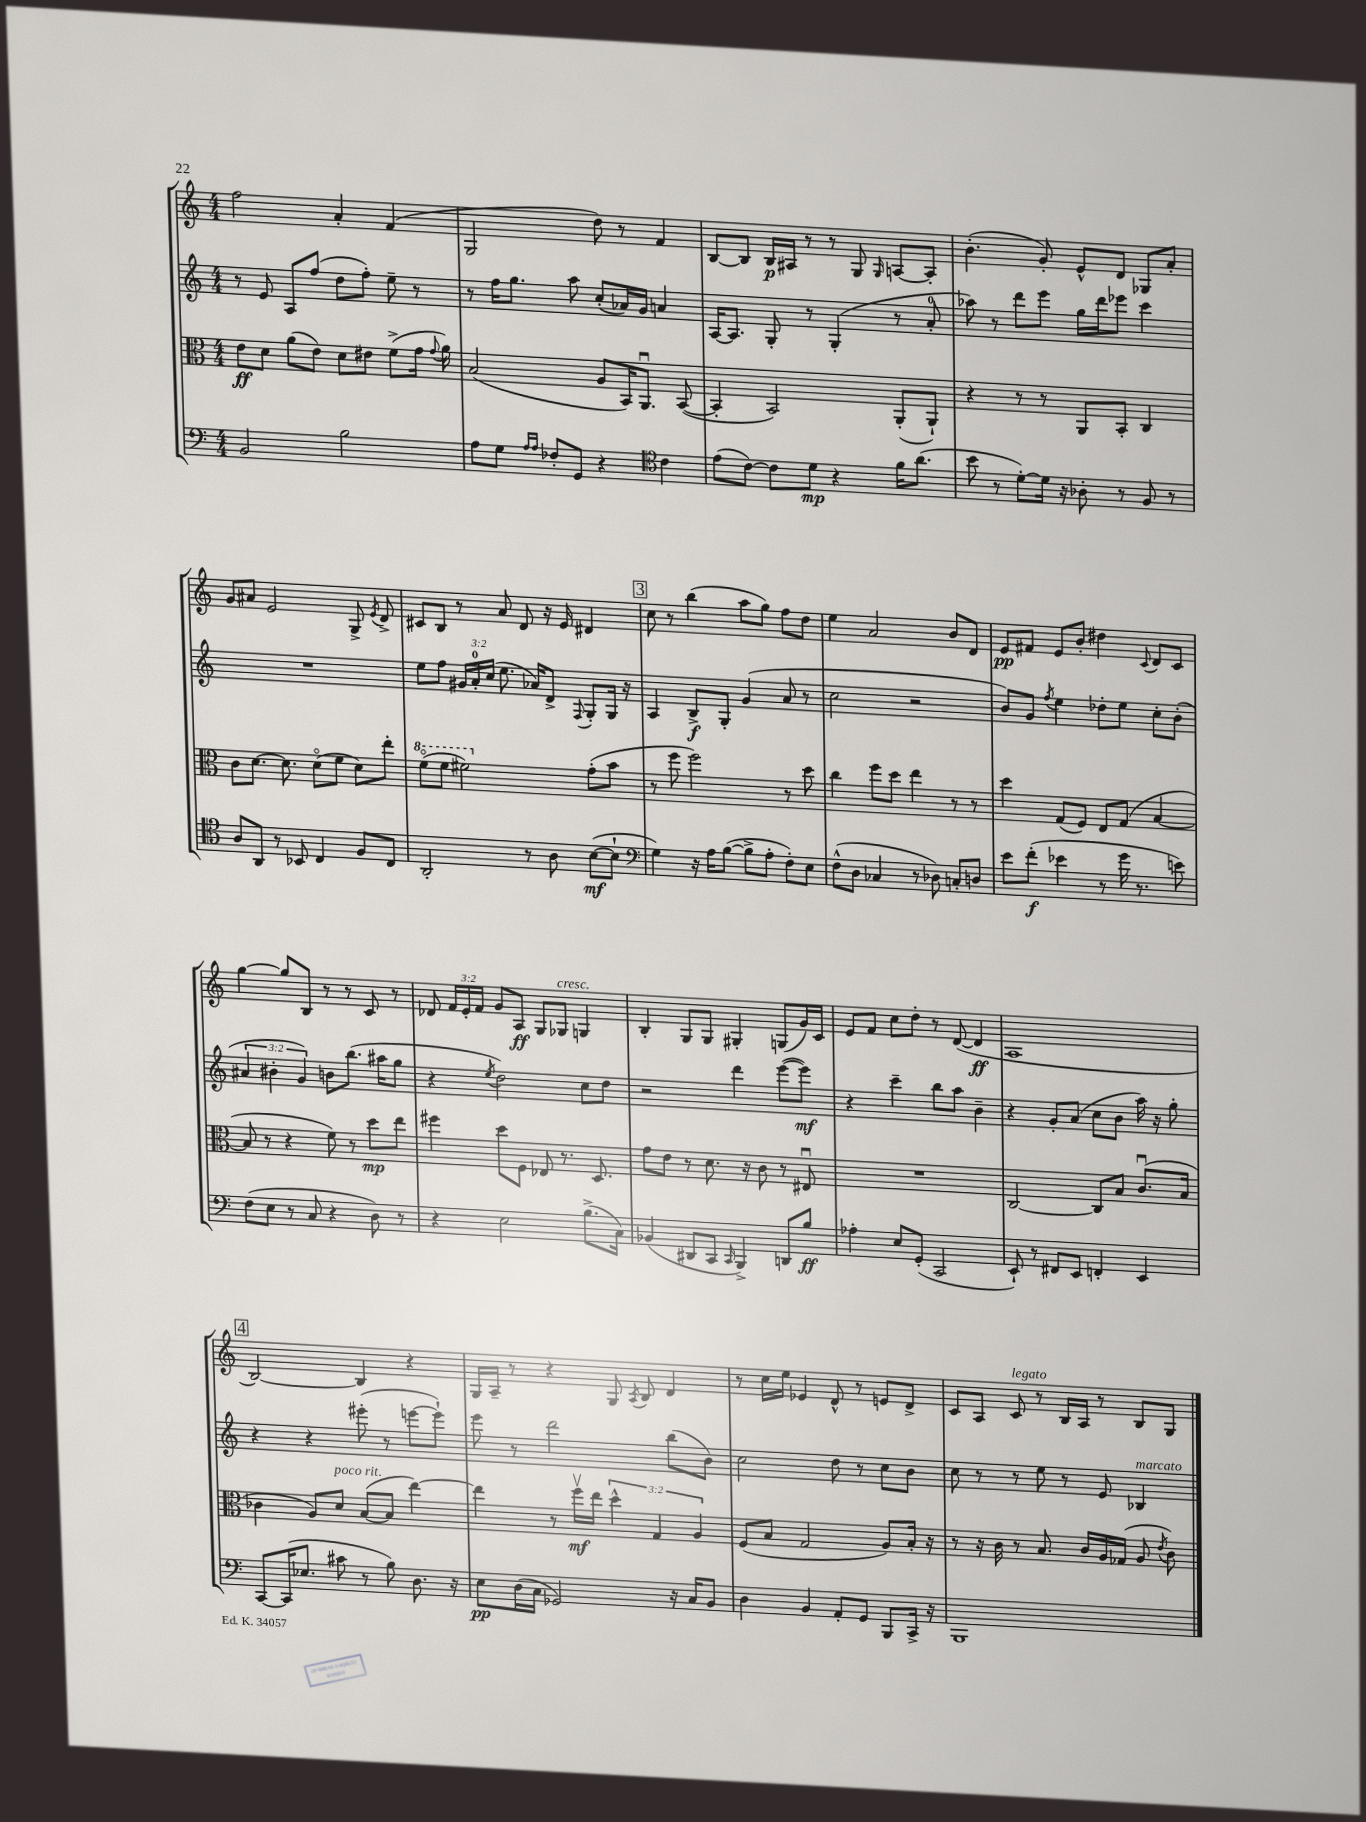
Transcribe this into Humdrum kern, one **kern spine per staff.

**kern	**dynam	**kern	**dynam	**kern	**dynam	**kern	**dynam
*part4	*part4	*part3	*part3	*part2	*part2	*part1	*part1
*staff4	*staff4	*staff3	*staff3	*staff2	*staff2	*staff1	*staff1
*clefF4	*	*clefC3	*	*clefG2	*	*clefG2	*
*k[]	*	*k[]	*	*k[]	*	*k[]	*
*M4/4	*	*M4/4	*	*M4/4	*	*M4/4	*
=116	=116	=116	=116	=116	=116	=116	=116
2BB/	.	8e\L	ff	8r	.	2ff\	.
.	.	8d\J	.	8e/	.	.	.
.	.	(8a\L	.	8A/L	.	.	.
.	.	8e\J)	.	(8ff/J	.	.	.
2B\	.	8d\L	.	8dd\L	.	4a'/	.
.	.	8e#X\J	.	8ff'\J)	.	.	.
.	.	(8f^\L	.	8ee~\	.	(4f/	.
.	.	16g\Jk	.	8r	.	.	.
.	.	8qqg/	.	.	.	.	.
.	.	16a\)	.	.	.	.	.
=117	=117	=117	=117	=117	=117	=117	=117
8A\L	.	(2B/	.	8r	.	2G/	.
8G\J	.	.	.	16ff\KL	.	.	.
.	.	.	.	8.gg\J	.	.	.
16qqA/LL	.	.	.	.	.	.	.
16qqA/JJ	.	.	.	.	.	.	.
8F-X'/L	.	.	.	.	.	.	.
8GG/J	.	.	.	8aa\	.	.	.
4r	.	8A/L	.	(8cc'/L	.	8dd\)	.
.	.	16BB/K)	.	16a-X/L)	.	8r	.
.	.	8.AAu/J	.	16g/JJ	.	.	.
*clefC4	*	*	*	*	*	*	*
4c\	.	.	.	4an/	.	4f/	.
.	.	([8BB/	.	.	.	.	.
=118	=118	=118	=118	=118	=118	=118	=118
(8e\L	.	4BB'/]	.	[16A/KL	.	[8B/L	.
.	.	.	.	8.A/J]	.	.	.
[8c\J)	.	.	.	.	.	8B/J]	.
8c\L]	.	2BB/)	.	8G'/	.	16B/LL	p
.	.	.	.	.	.	16A#X/JJ	.
8d\J	mp	.	.	8r	.	8r	.
4r	.	.	.	(4G'/	.	8r	.
.	.	.	.	.	.	8G/	.
.	.	.	.	.	.	16qqG/	.
16f\KL	.	(8AA'/L	.	8r	.	[8An/L	.
(8.a\J	.	.	.	.	.	.	.
.	.	8AA`/J)	.	8a'/	.	8A'/J]	.
=119	=119	=119	=119	=119	=119	=119	=119
8b\	.	4r	.	8aa-X\)	.	(4.b'\	.
8r	.	.	.	8r	.	.	.
[8d'\L)	.	8r	.	8ddd\L	.	.	.
16d\Jk]	.	8r	.	8eee\J	.	8g'/)	.
16r	.	.	.	.	.	.	.
8A-X'\	.	8AA/L	.	16gg\LL	.	8e^^/L	.
.	.	.	.	16ddd\J	.	.	.
8r	.	8BB'/J	.	8eee-X\J	.	8d/J	.
8F/	.	4C/	.	4ccc\	.	8G-X/L	.
8r	.	.	.	.	.	8a'/J	.
!!LO:LB:g=z
=120	=120	=120	=120	=120	=120	=120	=120
8A/L	.	8c\L	.	1r	.	8g/L	.
8AA/J	.	[8.d\J	.	.	.	8a#X/J	.
8r	.	.	.	.	.	2e/	.
.	.	8.d\]	.	.	.	.	.
8BB-X/	.	.	.	.	.	.	.
4C/	.	(8d\L	.	.	.	.	.
.	.	8f\J	.	.	.	.	.
8F/L	.	8d\L)	.	.	.	8G^/	.
.	.	.	.	.	.	8qe/	.
8C/J	.	8ee'\J	.	.	.	8d^/	.
=121	=121	=121	=121	=121	=121	=121	=121
*	*	*8va	*	*	*	*	*
2AA'/	.	(8ff\L	.	8ee\L	.	8c#X/L	.
.	.	8ff\J	.	8ff\J	.	8B/J	.
.	.	2ff#X\)	.	24g#X/LL	.	8r	.
.	.	.	.	24a'/	.	.	.
.	.	.	.	(24cc/JJ	.	.	.
.	.	.	.	8.ee\	.	8a/	.
8r	.	.	.	.	.	8d/	.
.	.	.	.	16a-X/KL)	.	.	.
8A\	.	.	.	8d^/J	.	16r	.
.	.	.	.	.	.	16e/	.
.	.	.	.	8qqF/	.	.	.
*	*	*X8va	*	*	*	*	*
([8B\L	mf	(8g'\L	.	8G'/L	.	4d#X/	.
8B`\J]	.	8b\J	.	16G/Jk	.	.	.
.	.	.	.	16r	.	.	.
!!LO:REH:place=s1:t=3
=122	=122	=122	=122	=122	=122	=122	=122
*clefF4	*	*	*	*	*	*	*
4G\)	.	8r	.	4A/	.	8cc\	.
.	.	8ff\	.	.	.	8r	.
16r	.	2ff\)	.	8B^/L	f	(4bb\	.
16A\KL	.	.	.	.	.	.	.
([8B\J	.	.	.	8G'/J	.	.	.
8B^\L]	.	.	.	(4g/	.	8aa\L	.
8A'\J	.	.	.	.	.	8gg\J)	.
8F'\L)	.	8r	.	8a/	.	8ff\L	.
8E\J	.	8dd\	.	8r	.	8dd\J	.
=123	=123	=123	=123	=123	=123	=123	=123
(8F^^\L	.	4cc\	.	2cc\	.	4ee\	.
8D\J	.	.	.	.	.	.	.
4C-X/	.	8ff\L	.	.	.	2a/	.
.	.	8dd\J	.	.	.	.	.
8r	.	4ee\	.	2r	.	.	.
8D-X\)	.	.	.	.	.	.	.
8Cn'/L	.	8r	.	.	.	8b/L	.
8Dn/J	.	8r	.	.	.	8d/J	.
=124	=124	=124	=124	=124	=124	=124	=124
8e\L	.	4dd\	.	8b/L)	.	8e/L	pp
(8f'\J	f	.	.	8g/J	.	8f#X/J	.
.	.	.	.	8qff/	.	.	.
4e-X\	.	(8G/L	.	4ee\	.	8e/L	.
.	.	8F/J)	.	.	.	8b'/J	.
8r	.	8E/L	.	8dd-X'\L	.	4dd#X\	.
16g\	.	(8G/J	.	8ee\J	.	.	.
8.r	.	.	.	.	.	.	.
.	.	.	.	.	.	8qqc/	.
.	.	[4B/	.	8cc'\L	.	8d/L	.
8en\)	.	.	.	(8b'\J	.	8c/J	.
!!LO:LB:g=z
=125	=125	=125	=125	=125	=125	=125	=125
(8F\L	.	8B/]	.	6a#X/	.	[4gg\	.
8E\J	.	8r	.	.	.	.	.
.	.	.	.	6b#X'\	.	.	.
8r	.	4r	.	.	.	8gg/L]	.
.	.	.	.	6g/)	.	.	.
8C/	.	.	.	.	.	8B/J	.
4r	.	8f\)	.	8bn\L	.	8r	.
.	.	8r	.	(8.bb\J	.	8r	.
8D\)	.	8dd\L	mp	.	.	8c/	.
.	.	.	.	16aa#X\KL	.	.	.
8r	.	8ee\J	.	8gg\J	.	8r	.
=126	=126	=126	=126	=126	=126	=126	=126
4r	.	4ff#X\	.	4r	.	8d-X/	.
.	.	.	.	.	.	24f/LL	.
.	.	.	.	.	.	24e'/	.
.	.	.	.	.	.	24f/JJ	.
.	.	.	.	8qee/	.	.	.
2E\	.	8dd\L	.	2dd\)	.	8g/L	.
.	.	8F\J	.	.	.	8A/J	ff
.	.	8E-X/	.	.	.	8G/L	.
!	!	!	!	!	!	!LO:TX:a:i:t=cresc.	!
.	.	8.r	.	.	.	8G-X/J	.
(8.B^\L	.	.	.	8cc\L	.	4Gn/	.
.	.	8.D/	.	.	.	.	.
.	.	.	.	8dd\J	.	.	.
16C\Jk)	.	.	.	.	.	.	.
=127	=127	=127	=127	=127	=127	=127	=127
(4BB-X/	.	8g\L	.	2r	.	4B'/	.
.	.	8e\J	.	.	.	.	.
8DD#X/L	.	8r	.	.	.	8G/L	.
8CC/J	.	8.d\	.	.	.	8G/J	.
16qqCC/	.	.	.	.	.	.	.
4BBB^/)	.	.	.	4ddd\	.	4G#X'/	.
.	.	16r	.	.	.	.	.
.	.	8c\	.	.	.	.	.
8DDn/L	.	8r	.	([8eee\L	.	(8Gn/L	.
8B/J	ff	8E#Xu/	.	8eee\J])	mf	16g/L)	.
.	.	.	.	.	.	16c/JJ	.
=128	=128	=128	=128	=128	=128	=128	=128
4A-X'\	.	1r	.	4r	.	8e/L	.
.	.	.	.	.	.	8f/J	.
8E/L	.	.	.	4ccc~\	.	8cc\L	.
(8GG'/J	.	.	.	.	.	8dd'\J	.
2CC/	.	.	.	8bb\L	.	8r	.
.	.	.	.	8aa\J	.	([8d/	.
.	.	.	.	4b~\	.	4d/]	ff
=129	=129	=129	=129	=129	=129	=129	=129
8EE`/)	.	[2C/	.	4r	.	1A	.
8r	.	.	.	.	.	.	.
8FF#X/L	.	.	.	8g'/L	.	.	.
8EE/J	.	.	.	(8a/J	.	.	.
4FFn'/	.	8C/L]	.	8cc\L	.	.	.
.	.	8B/J	.	8b\J	.	.	.
4EE/	.	(8.cu/L	.	16aa\)	.	.	.
.	.	.	.	16r	.	.	.
.	.	.	.	8gg'\	.	.	.
.	.	16B/Jk	.	.	.	.	.
!!LO:LB:g=z
!!LO:REH:place=s1:t=4
=130	=130	=130	=130	=130	=130	=130	=130
[8CC/L	.	4c-X\	.	4r	.	[2B/)	.
(16CC/K]	.	.	.	.	.	.	.
8.E-X/J	.	.	.	.	.	.	.
.	.	8A/L)	.	4r	.	.	.
!	!	!LO:TX:a:i:t=poco rit.	!	!	!	!	!
8c#X\	.	8d/J	.	.	.	.	.
8r	.	([8B/L	.	(8eee#X'\	.	4B/]	.
8B\)	.	8B/J]	.	8r	.	.	.
8.D\	.	[4ee\)	.	[8eeen\L	.	4r	.
.	.	.	.	8eee`\J])	.	.	.
16r	.	.	.	.	.	.	.
=131	=131	=131	=131	=131	=131	=131	=131
8E\L	pp	4ee\]	.	8eee\	.	16G/LL	.
.	.	.	.	.	.	16A~/JJ	.
(16D\L	.	.	.	8r	.	8r	.
16C\JJ	.	.	.	.	.	.	.
2GG-X/)	.	8r	.	2ddd\	.	4r	.
.	.	16ffv\LL	mf	.	.	.	.
.	.	16ee\JJ	.	.	.	.	.
.	.	6dd^^\	.	.	.	8G/	.
.	.	.	.	.	.	8qA/	.
.	.	.	.	.	.	8B/	.
.	.	6G/	.	.	.	.	.
16r	.	.	.	(8bb\L	.	4d/	.
16C/KL	.	.	.	.	.	.	.
.	.	6A/	.	.	.	.	.
8BB/J	.	.	.	8b\J)	.	.	.
=132	=132	=132	=132	=132	=132	=132	=132
4D\	.	(8F/L	.	2cc\	.	8r	.
.	.	8B/J	.	.	.	16cc\LL	.
.	.	.	.	.	.	16ee\JJ	.
4BB/	.	2G/	.	.	.	4e-X/	.
8AA'/L	.	.	.	8dd\	.	8d^^/	.
8GG/J	.	.	.	8r	.	8r	.
8BBB/L	.	8A/L)	.	8cc\L	.	8en/L	.
16CC^/Jk	.	16B'/Jk	.	8b\J	.	8d^/J	.
16r	.	16r	.	.	.	.	.
=133	=133	=133	=133	=133	=133	=133	=133
1BBB	.	8r	.	8cc\	.	8c/L	.
.	.	16r	.	8r	.	8A/J	.
.	.	16c\	.	.	.	.	.
!	!	!	!	!	!	!LO:TX:a:i:t=legato	!
.	.	8r	.	8r	.	8c/	.
.	.	8.B/	.	8ee\	.	8r	.
.	.	.	.	8r	.	16B/LL	.
.	.	16c/LL	.	.	.	16A/JJ	.
.	.	16A/	.	8e/	.	8r	.
.	.	(16G-X/JJ	.	.	.	.	.
!	!	!	!	!LO:TX:a:i:t=marcato	!	!	!
.	.	8A/	.	4B-X/	.	8B/L	.
.	.	8qe/	.	.	.	.	.
.	.	8c\)	.	.	.	8G/J	.
==	==	==	==	==	==	==	==
*-	*-	*-	*-	*-	*-	*-	*-
